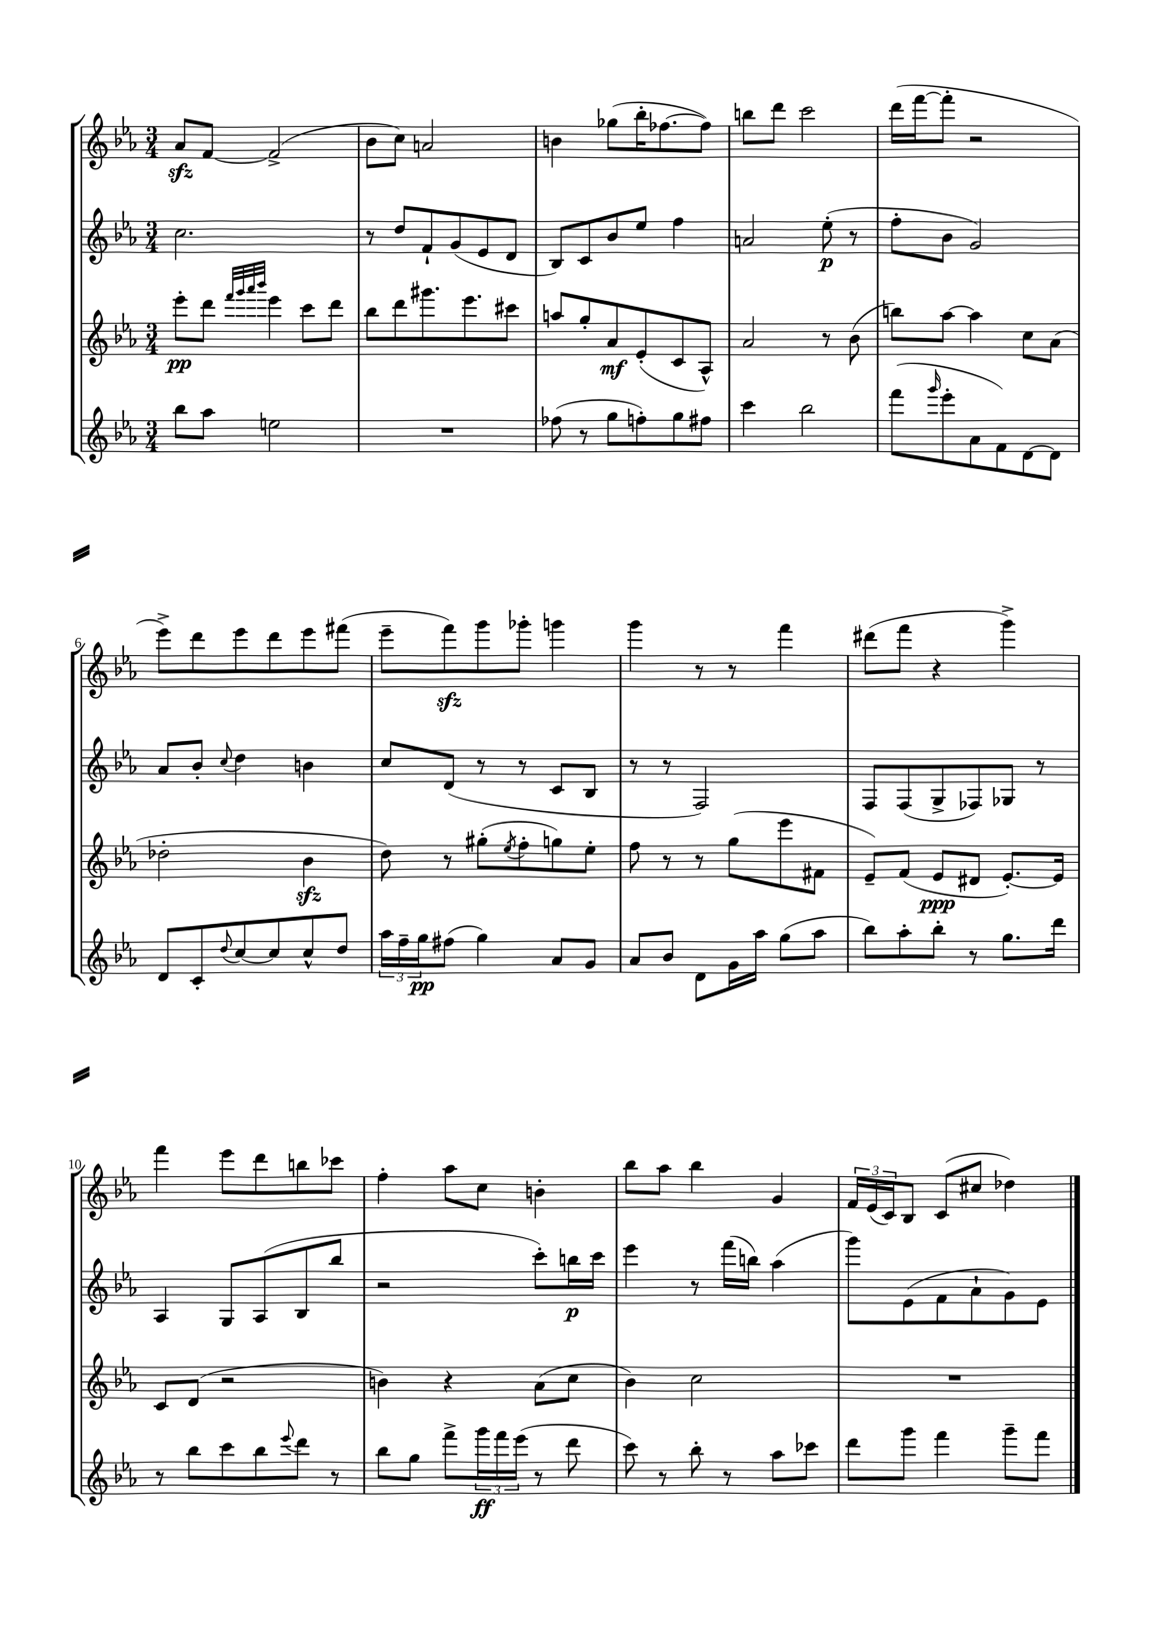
<<
\new StaffGroup <<
\new Staff = "s0" {
    \clef treble \key ees \major \numericTimeSignature \time 3/4
    aes'8\sfz f'8~ f'2->( |
    bes'8 c''8) a'2 |
    b'4 ges''8( bes''16-. fes''8.~ fes''8) |
    b''8 d'''8 c'''2 |
    d'''16( f'''16~ f'''8-. r2 |
    ees'''8->) d'''8 ees'''8 d'''8 ees'''8 fis'''8( |
    ees'''8-- f'''8\sfz) g'''8 ges'''8-. g'''4 |
    g'''4 r8 r8 f'''4 |
    dis'''8( f'''8 r4 g'''4->) |
    f'''4 ees'''8 d'''8 b''8 ces'''8 |
    f''4-. aes''8 c''8 b'4-. |
    bes''8 aes''8 bes''4 g'4 |
    \tuplet 3/2 { f'16 ees'16( c'16) } bes8 c'8( cis''8 des''4) \bar "|." |
}
\new Staff = "s1" {
    \clef treble \key ees \major \numericTimeSignature \time 3/4
    c''2. |
    r8 d''8 f'8-! g'8( ees'8 d'8 |
    bes8) c'8 bes'8 ees''8 f''4 |
    a'2 ees''8-.\p( r8 |
    f''8-. bes'8 g'2) |
    aes'8 bes'8-. \appoggiatura { c''8 } d''4 b'4 |
    c''8 d'8( r8 r8 c'8 bes8 |
    r8 r8 f2) |
    f8 f8( g8-> fes8) ges8 r8 |
    aes4 g8 aes8( bes8 bes''8 |
    r2 c'''8-.) b''16\p c'''16 |
    ees'''4 r8 f'''16( b''16) aes''4( |
    g'''8) ees'8( f'8 aes'8-! g'8) ees'8 \bar "|." |
}
\new Staff = "s2" {
    \clef treble \key ees \major \numericTimeSignature \time 3/4
    ees'''8-.\pp d'''8 \grace { f'''32 g'''32 aes'''32 bes'''32 } ees'''4 c'''8 d'''8 |
    bes''8 d'''8 gis'''8. ees'''8. cis'''8 |
    a''8 g''8-. aes'8\mf ees'8-.( c'8 aes8-^) |
    aes'2 r8 bes'8( |
    b''8) aes''8~ aes''4 c''8 aes'8( |
    des''2-. bes'4\sfz |
    d''8) r8 gis''8-.( \acciaccatura { ees''8 } f''8-. g''8) ees''8-. |
    f''8 r8 r8 g''8( ees'''8 fis'8 |
    ees'8--) f'8( ees'8\ppp dis'8 ees'8.~-.) ees'16 |
    c'8 d'8( r2 |
    b'4) r4 aes'8( c''8 |
    bes'4) c''2 |
    R2. \bar "|." |
}
\new Staff = "s3" {
    \clef treble \key ees \major \numericTimeSignature \time 3/4
    bes''8 aes''8 e''2 |
    R2. |
    fes''8( r8 g''8 f''8-.) g''8 fis''8 |
    c'''4 bes''2 |
    f'''8( \grace { g'''16 } ees'''8-. aes'8 f'8) d'8~ d'8 |
    d'8 c'8-. \appoggiatura { d''8 } c''8~ c''8 c''8-^ d''8 |
    \tuplet 3/2 { aes''16 f''16-- g''16\pp } fis''8( g''4) aes'8 g'8 |
    aes'8 bes'8 d'8 g'16 aes''16 g''8( aes''8 |
    bes''8) aes''8-. bes''8-. r8 g''8. d'''16 |
    r8 bes''8 c'''8 bes''8 \appoggiatura { ees'''8 } d'''8 r8 |
    bes''8 g''8 f'''8-> \tuplet 3/2 { g'''16\ff f'''16 ees'''16( } r8 d'''8 |
    c'''8) r8 bes''8-. r8 aes''8 ces'''8 |
    d'''8 g'''8 f'''4 g'''8-- f'''8 \bar "|." |
}
>>
>>
